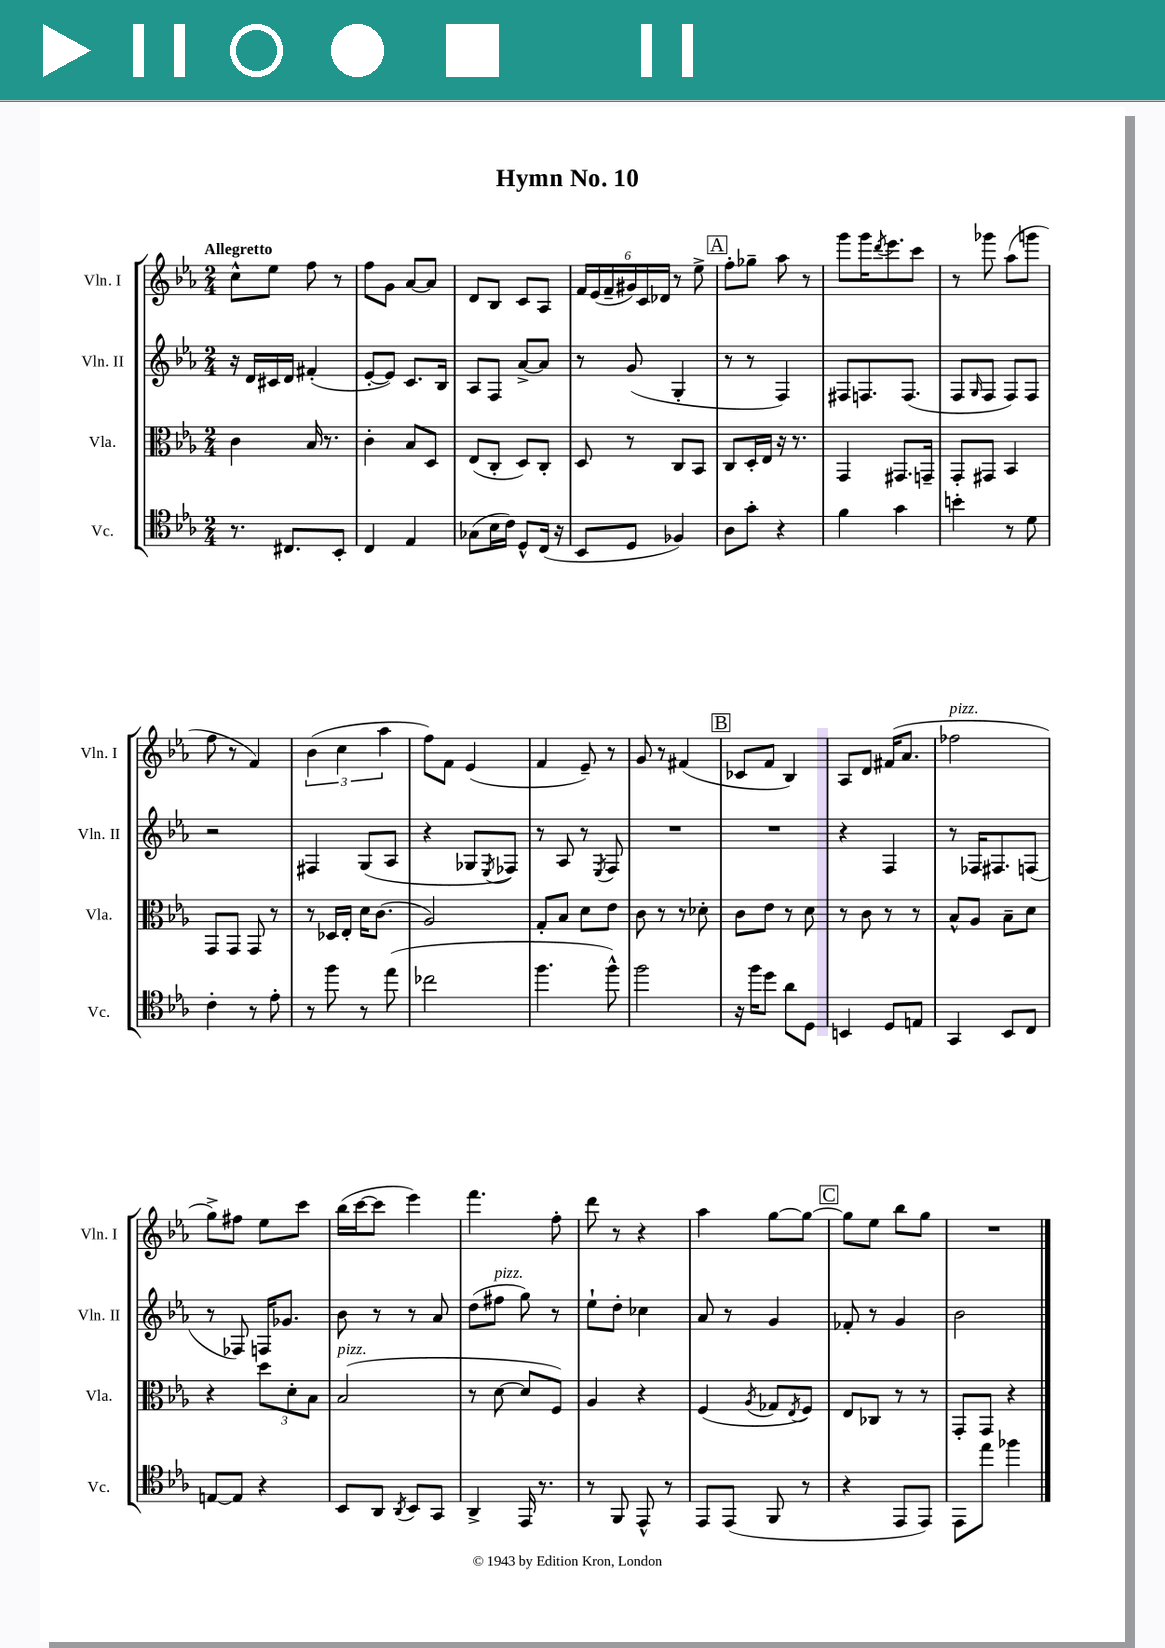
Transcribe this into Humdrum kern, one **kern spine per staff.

**kern	**kern	**kern	**kern
*staff4	*staff3	*staff2	*staff1
*clefC4	*clefC3	*clefG2	*clefG2
*k[b-e-a-]	*k[b-e-a-]	*k[b-e-a-]	*k[b-e-a-]
*M2/4	*M2/4	*M2/4	*M2/4
8.r	4c	16r	8cc^^
.	.	16d	.
.	.	16c#	8ee-
8.C#	.	16d	.
.	16B-	(4f#'	8ff
.	8.r	.	.
8BB-'	.	.	8r
=	=	=	=
4C	4c'	[8e-'	8ff
.	.	8e-])	8g
4E-	8B-	8.c	[8a-
.	8D	.	8a-]
.	.	16B-	.
=	=	=	=
(8G-	(8E-	8A-	8d
16B-	8C'	8F	8B-
16c)	.	.	.
8D^^	8D)	[8a-^	8c
(16C	8C'	8a-]	8A-
16r	.	.	.
=	=	=	=
8BB-	8D	8r	24f
.	.	.	(24e-
.	.	.	24f~
8D	8r	(8g	24g#)
.	.	.	24c
.	.	.	24d-
4F-)	8C	4G'	8r
.	8BB-	.	8ee-^
=	=	=	=
8A-	8C	8r	8ff'
8g'	16D'	8r	8gg-~
.	16E-	.	.
4r	16r	4F)	8aa-
.	8.r	.	.
.	.	.	8r
=	=	=	=
4f	4GG	8F#	8ggg
.	.	8.F	16ggg
.	.	.	8qddd
.	.	.	8.eee-
4g	8.GG#	.	.
.	.	(8.F	.
.	.	.	8ccc
.	16GG~	.	.
=	=	=	=
4b'	8GG'	8F	8r
.	.	16qqG	.
.	8GG#	8F	8ggg-
8r	4BB-	8F)	(8aa-
8d	.	8F	8ggg
=	=	=	=
4c'	8GG	2r	8ff
.	8GG	.	8r
8r	8GG	.	4f)
8e-'	8r	.	.
=	=	=	=
8r	8r	4F#	(6b-
8ff	16D-	.	.
.	.	.	6cc
.	16E-'	.	.
8r	16d	(8G	.
.	(8.c	.	.
.	.	.	6aa-
(8ee-	.	8A-	.
=	=	=	=
2cc-	2A-)	4r	8ff)
.	.	.	8f
.	.	8G-	(4e-
.	.	8qE-	.
.	.	8F-)	.
=	=	=	=
4.ff	8G'	8r	4f
.	8B-	8A-	.
.	8d	8r	8e-~)
.	.	8qE-	.
8ff^^)	8e-	8F	8r
=	=	=	=
2ff	8c	2r	8g
.	8r	.	8r
.	8r	.	(4f#
.	8d-'	.	.
=	=	=	=
16r	8c	2r	8c-
16ff	.	.	.
8dd	8e-	.	8f
8a-	8r	.	4B-)
8D	8d	.	.
=	=	=	=
4BB	8r	4r	8A-
.	8c	.	8d
8D	8r	4F	(16f#
.	.	.	8.a-
8E	8r	.	.
=	=	=	=
4GG	8B-^^	8r	2ff-
.	8A-	16F-	.
.	.	8.F#	.
8BB-	8B-~	.	.
8C	8d	(8F	.
=	=	=	=
[8E	4r	8r	8gg^)
8E]	.	8F-)	8ff#
4r	12dd	16F	8ee-
.	.	8.g-	.
.	12d'	.	.
.	.	.	8ccc
.	12B-	.	.
=	=	=	=
8BB-	(2B-	8b-	(16bb-
.	.	.	[16ccc
8AA-	.	8r	8ccc]
8qAA-	.	.	.
8BB-	.	8r	4eee-)
8GG	.	8a-	.
=	=	=	=
4AA-^	8r	(8dd	4.fff
.	[8d	8ff#	.
16EE-	8d]	8gg)	.
8.r	.	.	.
.	8F)	8r	8ff'
=	=	=	=
8r	4A-	8ee-`	8ddd
8FF	.	8dd'	8r
8EE-^^	4r	4cc-	4r
8r	.	.	.
=	=	=	=
8EE-	(4F	8a-	4aa-
(8EE-	.	8r	.
.	8qA-	.	.
8FF	8G-	4g	[8gg
.	8qE-	.	.
8r	8F)	.	8gg_
=	=	=	=
4r	8E-	8f-'	8gg]
.	8C-	8r	8ee-
8EE-	8r	4g	8bb-
8EE-)	8r	.	8gg
=	=	=	=
8EE-	8GG'	2b-	2r
8ee-	8GG	.	.
4ff-	4r	.	.
==	==	==	==
*-	*-	*-	*-
